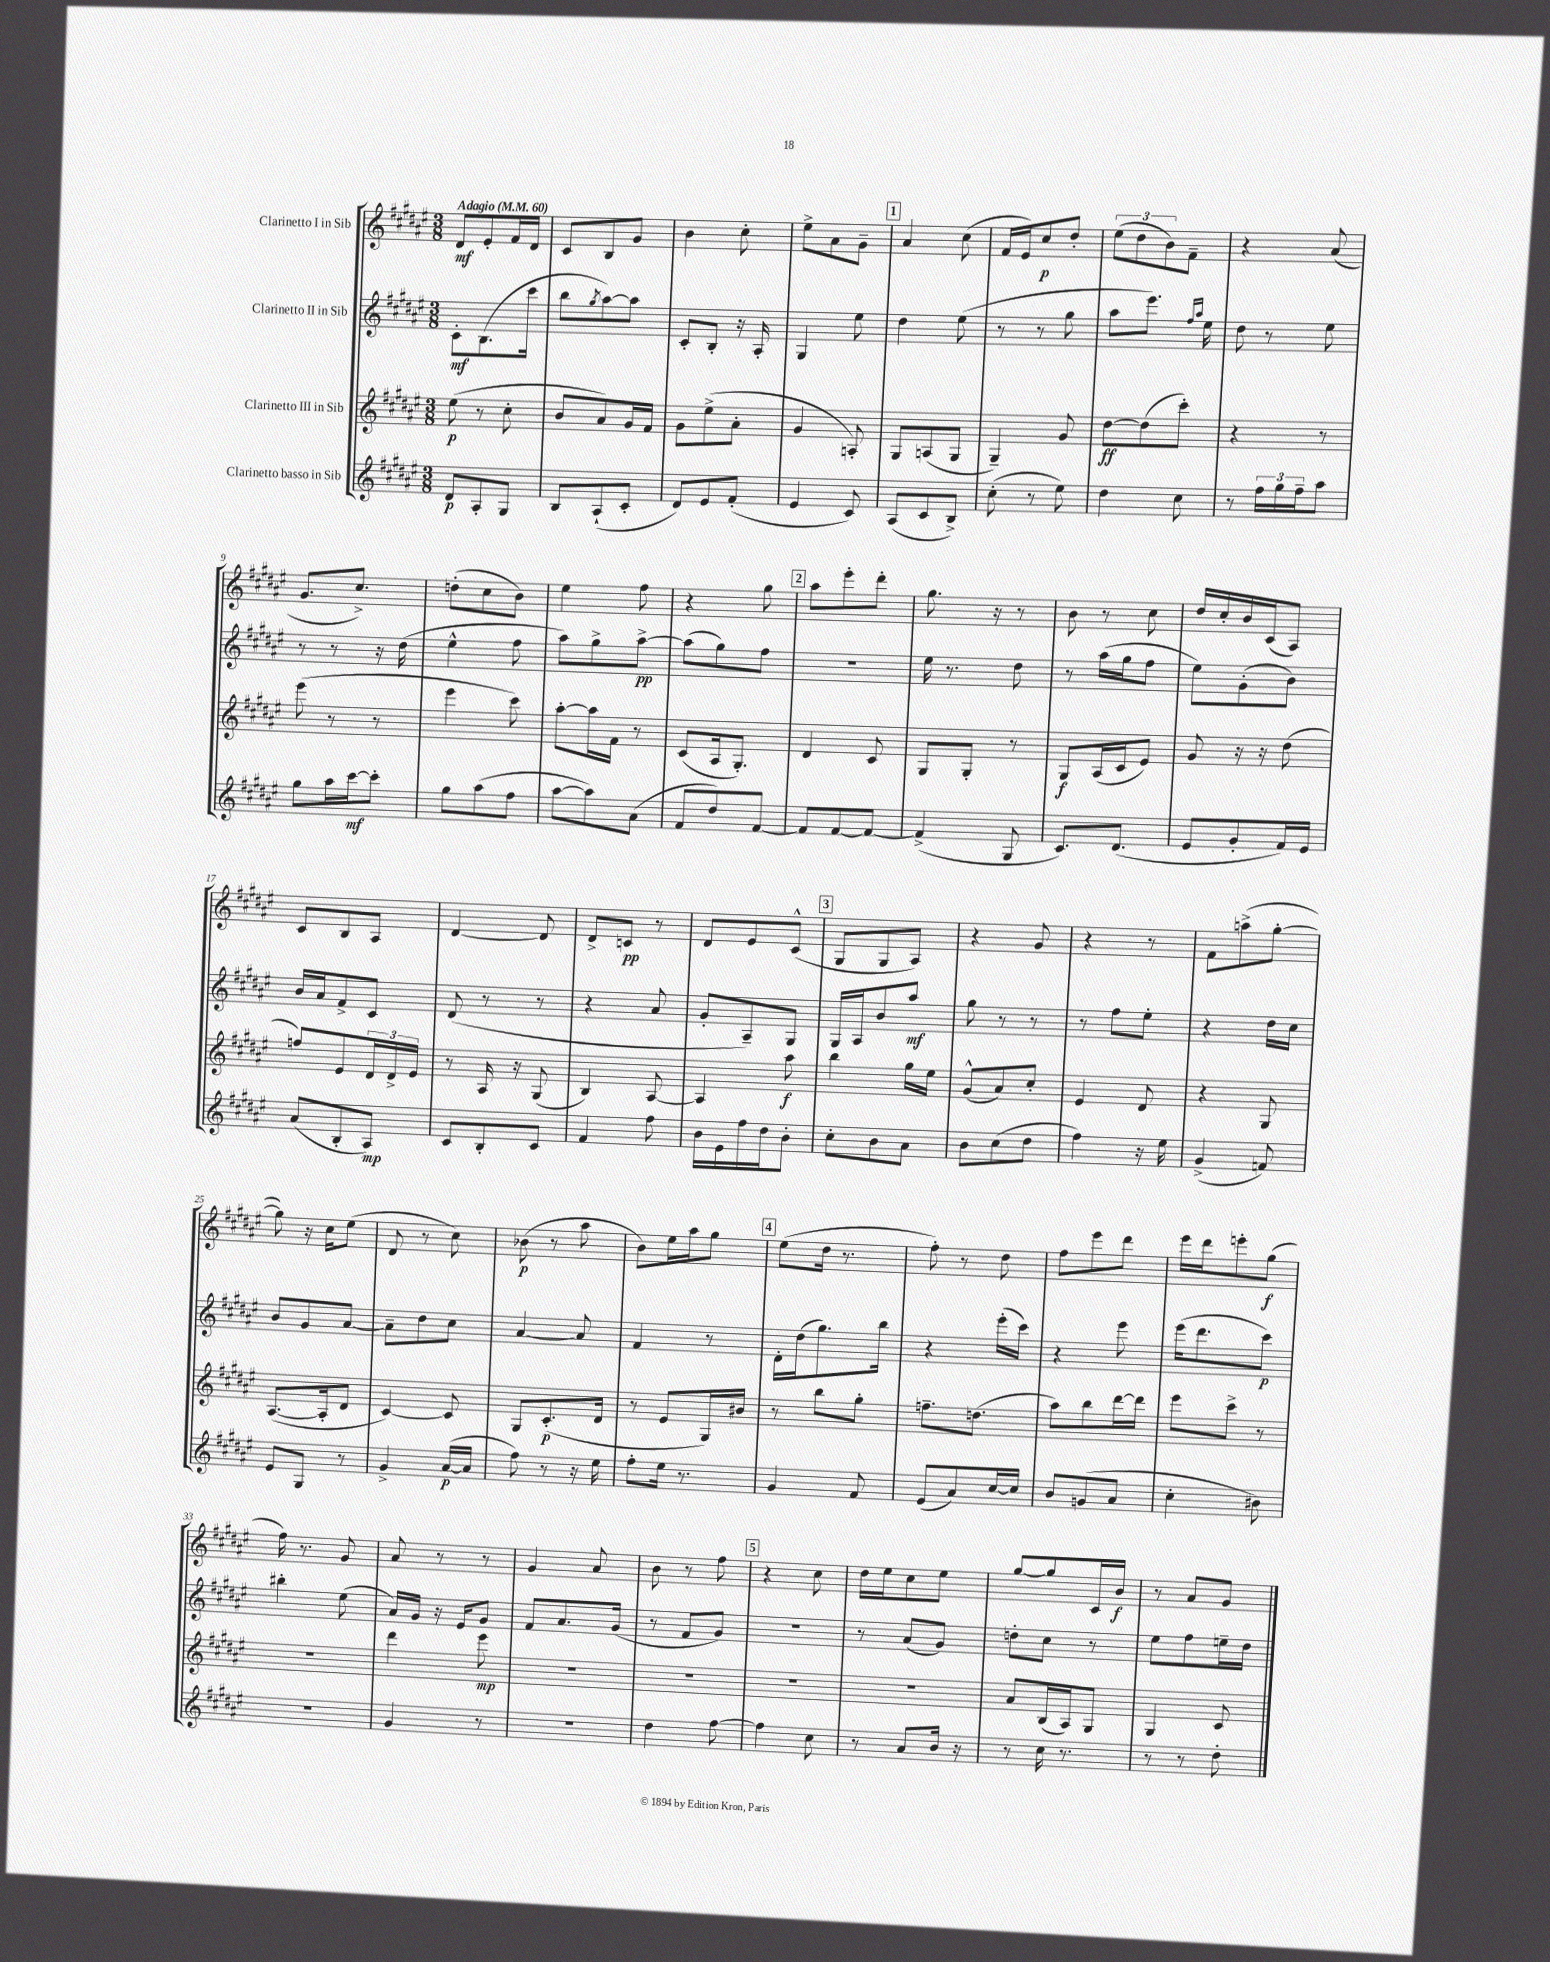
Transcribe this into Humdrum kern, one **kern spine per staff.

**kern	**dynam	**kern	**dynam	**kern	**dynam	**kern	**dynam
*part4	*part4	*part3	*part3	*part2	*part2	*part1	*part1
*staff4	*staff4	*staff3	*staff3	*staff2	*staff2	*staff1	*staff1
*I"Clarinetto basso in Sib	*	*I"Clarinetto III in Sib	*	*I"Clarinetto II in Sib	*	*I"Clarinetto I in Sib	*
*clefG2	*	*clefG2	*	*clefG2	*	*clefG2	*
*k[f#c#g#d#a#e#]	*	*k[f#c#g#d#a#e#]	*	*k[f#c#g#d#a#e#]	*	*k[f#c#g#d#a#e#]	*
*M3/8	*	*M3/8	*	*M3/8	*	*M3/8	*
*MM60	*	*MM60	*	*MM60	*	*MM60	*
=1	=1	=1	=1	=1	=1	=1	=1
!	!	!	!	!	!	!LO:TX:a:B:t=Adagio	!
8d#/L	p	(8ee#\	p	8c#'\L	mf	8d#/L	mf
8A#'/	.	8r	.	(8.B\	.	8e#'/	.
8G#/J	.	8cc#'\	.	.	.	16f#/L	.
.	.	.	.	16ccc#\Jk	.	16d#/JJ	.
=2	=2	=2	=2	=2	=2	=2	=2
8B/L	.	8b/L	.	8bb\L	.	8c#/L	.
.	.	.	.	8qgg#/	.	.	.
(8A#`/	.	8a#/)	.	[8aa#\)	.	8B/	.
8c#'/J	.	16g#/L	.	8aa#\J]	.	8g#/J	.
.	.	16f#/JJ	.	.	.	.	.
=3	=3	=3	=3	=3	=3	=3	=3
8d#/L)	.	8g#\L	.	8c#'/L	.	4b\	.
8e#/	.	(8ee#^\	.	8B'/J	.	.	.
(8f#'/J	.	8a#'\J	.	16r	.	8cc#'\	.
.	.	.	.	16A#'/	.	.	.
=4	=4	=4	=4	=4	=4	=4	=4
4e#/	.	4g#/	.	4G#/	.	8ee#^\L	.
.	.	.	.	.	.	8a#\	.
8c#/)	.	8An'/)	.	8ee#\	.	8g#~\J	.
!!LO:REH:place=s1:t=1
=5	=5	=5	=5	=5	=5	=5	=5
(8A#/L	.	8G#/L	.	4dd#\	.	4a#/	.
8c#/	.	(8An/	.	.	.	.	.
8B^/J)	.	8G#/J	.	(8ee#\	.	(8cc#\	.
=6	=6	=6	=6	=6	=6	=6	=6
(8cc#'\	.	4G#~/)	.	8r	.	16f#/LL	.
.	.	.	.	.	.	16e#/J)	.
8r	.	.	.	8r	.	8cc#/	p
8ee#\)	.	8g#/	.	8gg#\	.	8dd#'/J	.
=7	=7	=7	=7	=7	=7	=7	=7
4dd#\	.	[8dd#\L	ff	8aa#\L	.	(12ee#\L	.
.	.	.	.	.	.	12dd#\	.
.	.	(8dd#\]	.	8.eee#\J)	.	.	.
.	.	.	.	.	.	12b\)	.
8cc#\	.	8ccc#'\J)	.	.	.	8f#~\J	.
.	.	.	.	16qqff#/LL	.	.	.
.	.	.	.	16qqaa#/JJ	.	.	.
.	.	.	.	16ee#\	.	.	.
=8	=8	=8	=8	=8	=8	=8	=8
8r	.	4r	.	8dd#\	.	4r	.
24ff#\LL	.	.	.	8r	.	.	.
24gg#\	.	.	.	.	.	.	.
24ff#~\J	.	.	.	.	.	.	.
8aa#\J	.	8r	.	8ee#\	.	(8a#/	.
!!LO:LB:g=z
=9	=9	=9	=9	=9	=9	=9	=9
8gg#\L	.	(8eee#\	.	8r	.	8.g#/L	.
16aa#\L	.	8r	.	8r	.	.	.
[16ccc#\J	mf	.	.	.	.	8.cc#^/J)	.
8ccc#'\J]	.	8r	.	16r	.	.	.
.	.	.	.	(16dd#\	.	.	.
=10	=10	=10	=10	=10	=10	=10	=10
8gg#\L	.	4eee#\	.	4ee#^^\	.	(8ddn'\L	.
(8aa#\	.	.	.	.	.	8cc#\	.
8ff#\J	.	8ccc#\)	.	8ff#\	.	8b\J)	.
=11	=11	=11	=11	=11	=11	=11	=11
[8aa#\L	.	[8aa#'\L	.	8aa#\L)	.	4ee#\	.
8aa#\])	.	16aa#\L]	.	8gg#^\	.	.	.
.	.	16f#\JJ	.	.	.	.	.
(8a#\J	.	8r	.	[8aa#^\J	pp	8ff#\	.
=12	=12	=12	=12	=12	=12	=12	=12
8f#/L	.	(8c#/L	.	(8aa#\L]	.	4r	.
8dd#/)	.	16A#/k	.	8gg#\)	.	.	.
.	.	8.G#'/J)	.	.	.	.	.
[8f#/J	.	.	.	8ff#\J	.	8gg#\	.
!!LO:REH:place=s1:t=2
=13	=13	=13	=13	=13	=13	=13	=13
8f#/L]	.	4d#/	.	4.r	.	8aa#\L	.
[8f#/	.	.	.	.	.	8eee#'\	.
8f#/J_	.	8c#/	.	.	.	8ddd#'\J	.
=14	=14	=14	=14	=14	=14	=14	=14
(4f#^/]	.	8G#/L	.	16ee#\	.	8.gg#\	.
.	.	.	.	8.r	.	.	.
.	.	8G#'/J	.	.	.	.	.
.	.	.	.	.	.	16r	.
8G#/	.	8r	.	8dd#\	.	8r	.
=15	=15	=15	=15	=15	=15	=15	=15
8.c#/L)	.	8G#/L	f	8r	.	8b\	.
.	.	(16A#/L	.	(16aa#\LL	.	8r	.
(8.d#/J	.	16c#/J	.	16gg#\J	.	.	.
.	.	8e#/J)	.	8ff#\J	.	8cc#\	.
=16	=16	=16	=16	=16	=16	=16	=16
8e#/L	.	8g#/	.	8ee#\L)	.	16dd#/LL	.
.	.	.	.	.	.	16cc#'/	.
8g#'/	.	16r	.	(8g#'\	.	16b/	.
.	.	16r	.	.	.	(16c#/J	.
16f#/L)	.	(8dd#\	.	8b\J)	.	8A#/J)	.
16e#/JJ	.	.	.	.	.	.	.
!!LO:LB:g=z
=17	=17	=17	=17	=17	=17	=17	=17
(8a#/L	.	8ffn/L)	.	16b/LL	.	8c#/L	.
.	.	.	.	16a#/J	.	.	.
8B'/	.	8e#/	.	8f#^/	.	8B/	.
8A#/J)	mp	24d#/L	.	8c#/J	.	8A#/J	.
.	.	24d#^/	.	.	.	.	.
.	.	24e#/JJ	.	.	.	.	.
=18	=18	=18	=18	=18	=18	=18	=18
8c#/L	.	8r	.	(8d#/	.	[4d#/	.
8B'/	.	16A#/	.	8r	.	.	.
.	.	16r	.	.	.	.	.
8c#/J	.	(8G#/	.	8r	.	8d#/]	.
=19	=19	=19	=19	=19	=19	=19	=19
4f#/	.	4B/)	.	4r	.	8d#^/L	.
.	.	.	.	.	.	8cn/J	pp
8ff#\	.	[8A#/	.	8a#/	.	8r	.
=20	=20	=20	=20	=20	=20	=20	=20
16b\LL	.	4A#/]	.	8g#'/L	.	8d#/L	.
16e#\	.	.	.	.	.	.	.
16ff#\	.	.	.	8A#~/)	.	8e#/	.
16dd#\J	.	.	.	.	.	.	.
8b'\J	.	8aa#\	f	8G#/J	.	(8c#^^/J	.
!!LO:REH:place=s1:t=3
=21	=21	=21	=21	=21	=21	=21	=21
8cc#'\L	.	4bb\	.	16G#/LL	.	8G#/L	.
.	.	.	.	16A#/J	.	.	.
8b\	.	.	.	8b/	.	8G#/	.
8a#\J	.	16gg#\LL	.	8aa#/J	mf	8A#/J)	.
.	.	16ee#\JJ	.	.	.	.	.
=22	=22	=22	=22	=22	=22	=22	=22
8b\L	.	(8g#^^/L	.	8gg#\	.	4r	.
(8cc#\	.	8a#/)	.	8r	.	.	.
8dd#\J	.	8cc#'/J	.	8r	.	8g#/	.
=23	=23	=23	=23	=23	=23	=23	=23
4ff#\)	.	4e#/	.	8r	.	4r	.
.	.	.	.	8ff#\L	.	.	.
16r	.	8d#/	.	8ee#'\J	.	8r	.
16ee#\	.	.	.	.	.	.	.
=24	=24	=24	=24	=24	=24	=24	=24
(4g#^/	.	4r	.	4r	.	8f#\L	.
.	.	.	.	.	.	(8aan^\	.
8fn/)	.	8G#/	.	16dd#\LL	.	[8gg#'\J	.
.	.	.	.	16cc#\JJ	.	.	.
!!LO:LB:g=z
=25	=25	=25	=25	=25	=25	=25	=25
8e#/L	.	([8.A#/L	.	8b/L	.	8gg#\])	.
8G#/J	.	.	.	8g#/	.	16r	.
.	.	16A#'/k]	.	.	.	16cc#\KL	.
8r	.	8d#/J	.	[8a#/J	.	(8ee#\J	.
=26	=26	=26	=26	=26	=26	=26	=26
4g#^/	.	[4c#/)	.	8a#~\L]	.	8d#/	.
.	.	.	.	8dd#\	.	8r	.
([16a#/LL	p	8c#/]	.	8cc#\J	.	8cc#\)	.
16a#/JJ]	.	.	.	.	.	.	.
=27	=27	=27	=27	=27	=27	=27	=27
8ff#\)	.	8G#/L	.	[4a#/	.	(8b-X\	p
8r	.	(8.c#'/	p	.	.	8r	.
16r	.	.	.	8a#/]	.	8aa#\	.
16ee#\	.	16d#/Jk	.	.	.	.	.
=28	=28	=28	=28	=28	=28	=28	=28
8ff#'\L	.	8r	.	4f#/	.	8b\L)	.
16ee#\Jk	.	8e#/L	.	.	.	16ee#\L	.
8.r	.	.	.	.	.	16aa#\J	.
.	.	16G#/L)	.	8r	.	8gg#\J	.
.	.	16b#X/JJ	.	.	.	.	.
!!LO:REH:place=s1:t=4
=29	=29	=29	=29	=29	=29	=29	=29
4g#/	.	8r	.	16d#'\LL	.	(8ee#\L	.
.	.	.	.	(16dd#\J	.	.	.
.	.	8bb\L	.	8.gg#\)	.	16dd#\Jk	.
.	.	.	.	.	.	8.r	.
8f#/	.	8gg#'\J	.	.	.	.	.
.	.	.	.	16bb\Jk	.	.	.
=30	=30	=30	=30	=30	=30	=30	=30
(8e#/L	.	8.ffn~\L	.	4r	.	8ff#'\)	.
8a#/)	.	.	.	.	.	8r	.
.	.	(8.ddn\J	.	.	.	.	.
[16cc#/L	.	.	.	(16eee#'\LL	.	8dd#\	.
16cc#/JJ]	.	.	.	16ccc#\JJ)	.	.	.
=31	=31	=31	=31	=31	=31	=31	=31
8b/L	.	8aa#\L)	.	4r	.	8ff#\L	.
(8gn/	.	8bb\	.	.	.	8eee#\	.
8a#/J	.	[16ddd#\L	.	8eee#\	.	8ddd#\J	.
.	.	16ddd#\JJ]	.	.	.	.	.
=32	=32	=32	=32	=32	=32	=32	=32
4cc#'\	.	8eee#\L	.	(16eee#\KL	.	16eee#\LL	.
.	.	.	.	8.ddd#\	.	16ddd#\J	.
.	.	8ccc#^\J	.	.	.	8eeen'\	.
8b#X\)	.	8r	.	8ccc#\J)	p	(8gg#\J	f
!!LO:LB:g=z
=33	=33	=33	=33	=33	=33	=33	=33
4.r	.	4.r	.	4bb#X'\	.	16ff#\)	.
.	.	.	.	.	.	8.r	.
.	.	.	.	(8ee#\	.	8g#/	.
=34	=34	=34	=34	=34	=34	=34	=34
4g#/	.	4ddd#\	.	16a#/LL)	.	8a#/	.
.	.	.	.	16g#/JJ	.	.	.
.	.	.	.	16r	.	8r	.
.	.	.	.	16e#/KL	.	.	.
8r	.	8eee#\	mp	8g#/J	.	8r	.
=35	=35	=35	=35	=35	=35	=35	=35
4.r	.	4.r	.	8f#/L	.	4g#/	.
.	.	.	.	8.a#/	.	.	.
.	.	.	.	.	.	8a#/	.
.	.	.	.	(16g#/Jk	.	.	.
=36	=36	=36	=36	=36	=36	=36	=36
4dd#\	.	4.r	.	8r	.	8b\	.
.	.	.	.	8f#/L	.	8r	.
[8ff#\	.	.	.	8g#/J)	.	8ff#\	.
!!LO:REH:place=s1:t=5
=37	=37	=37	=37	=37	=37	=37	=37
4ff#\]	.	4.r	.	4.r	.	4r	.
8cc#\	.	.	.	.	.	8cc#\	.
=38	=38	=38	=38	=38	=38	=38	=38
8r	.	4.r	.	8r	.	16dd#\LL	.
.	.	.	.	.	.	16ee#\J	.
8a#/L	.	.	.	(8a#/L	.	8cc#\	.
16b/Jk	.	.	.	8g#/J)	.	8ee#\J	.
16r	.	.	.	.	.	.	.
=39	=39	=39	=39	=39	=39	=39	=39
8r	.	8a#/L	.	8ddn'\L	.	[8gg#/L	.
16cc#\	.	(16B/L	.	8cc#\J	.	8gg#/]	.
8.r	.	16A#/J)	.	.	.	.	.
.	.	8G#/J	.	8r	.	16c#/L	.
.	.	.	.	.	.	16b/JJ	f
=40	=40	=40	=40	=40	=40	=40	=40
8r	.	4G#/	.	8ee#\L	.	8r	.
8r	.	.	.	8ff#\	.	8a#/L	.
8dd#'\	.	8c#/	.	16een~\L	.	8g#/J	.
.	.	.	.	16dd#\JJ	.	.	.
==	==	==	==	==	==	==	==
*-	*-	*-	*-	*-	*-	*-	*-
